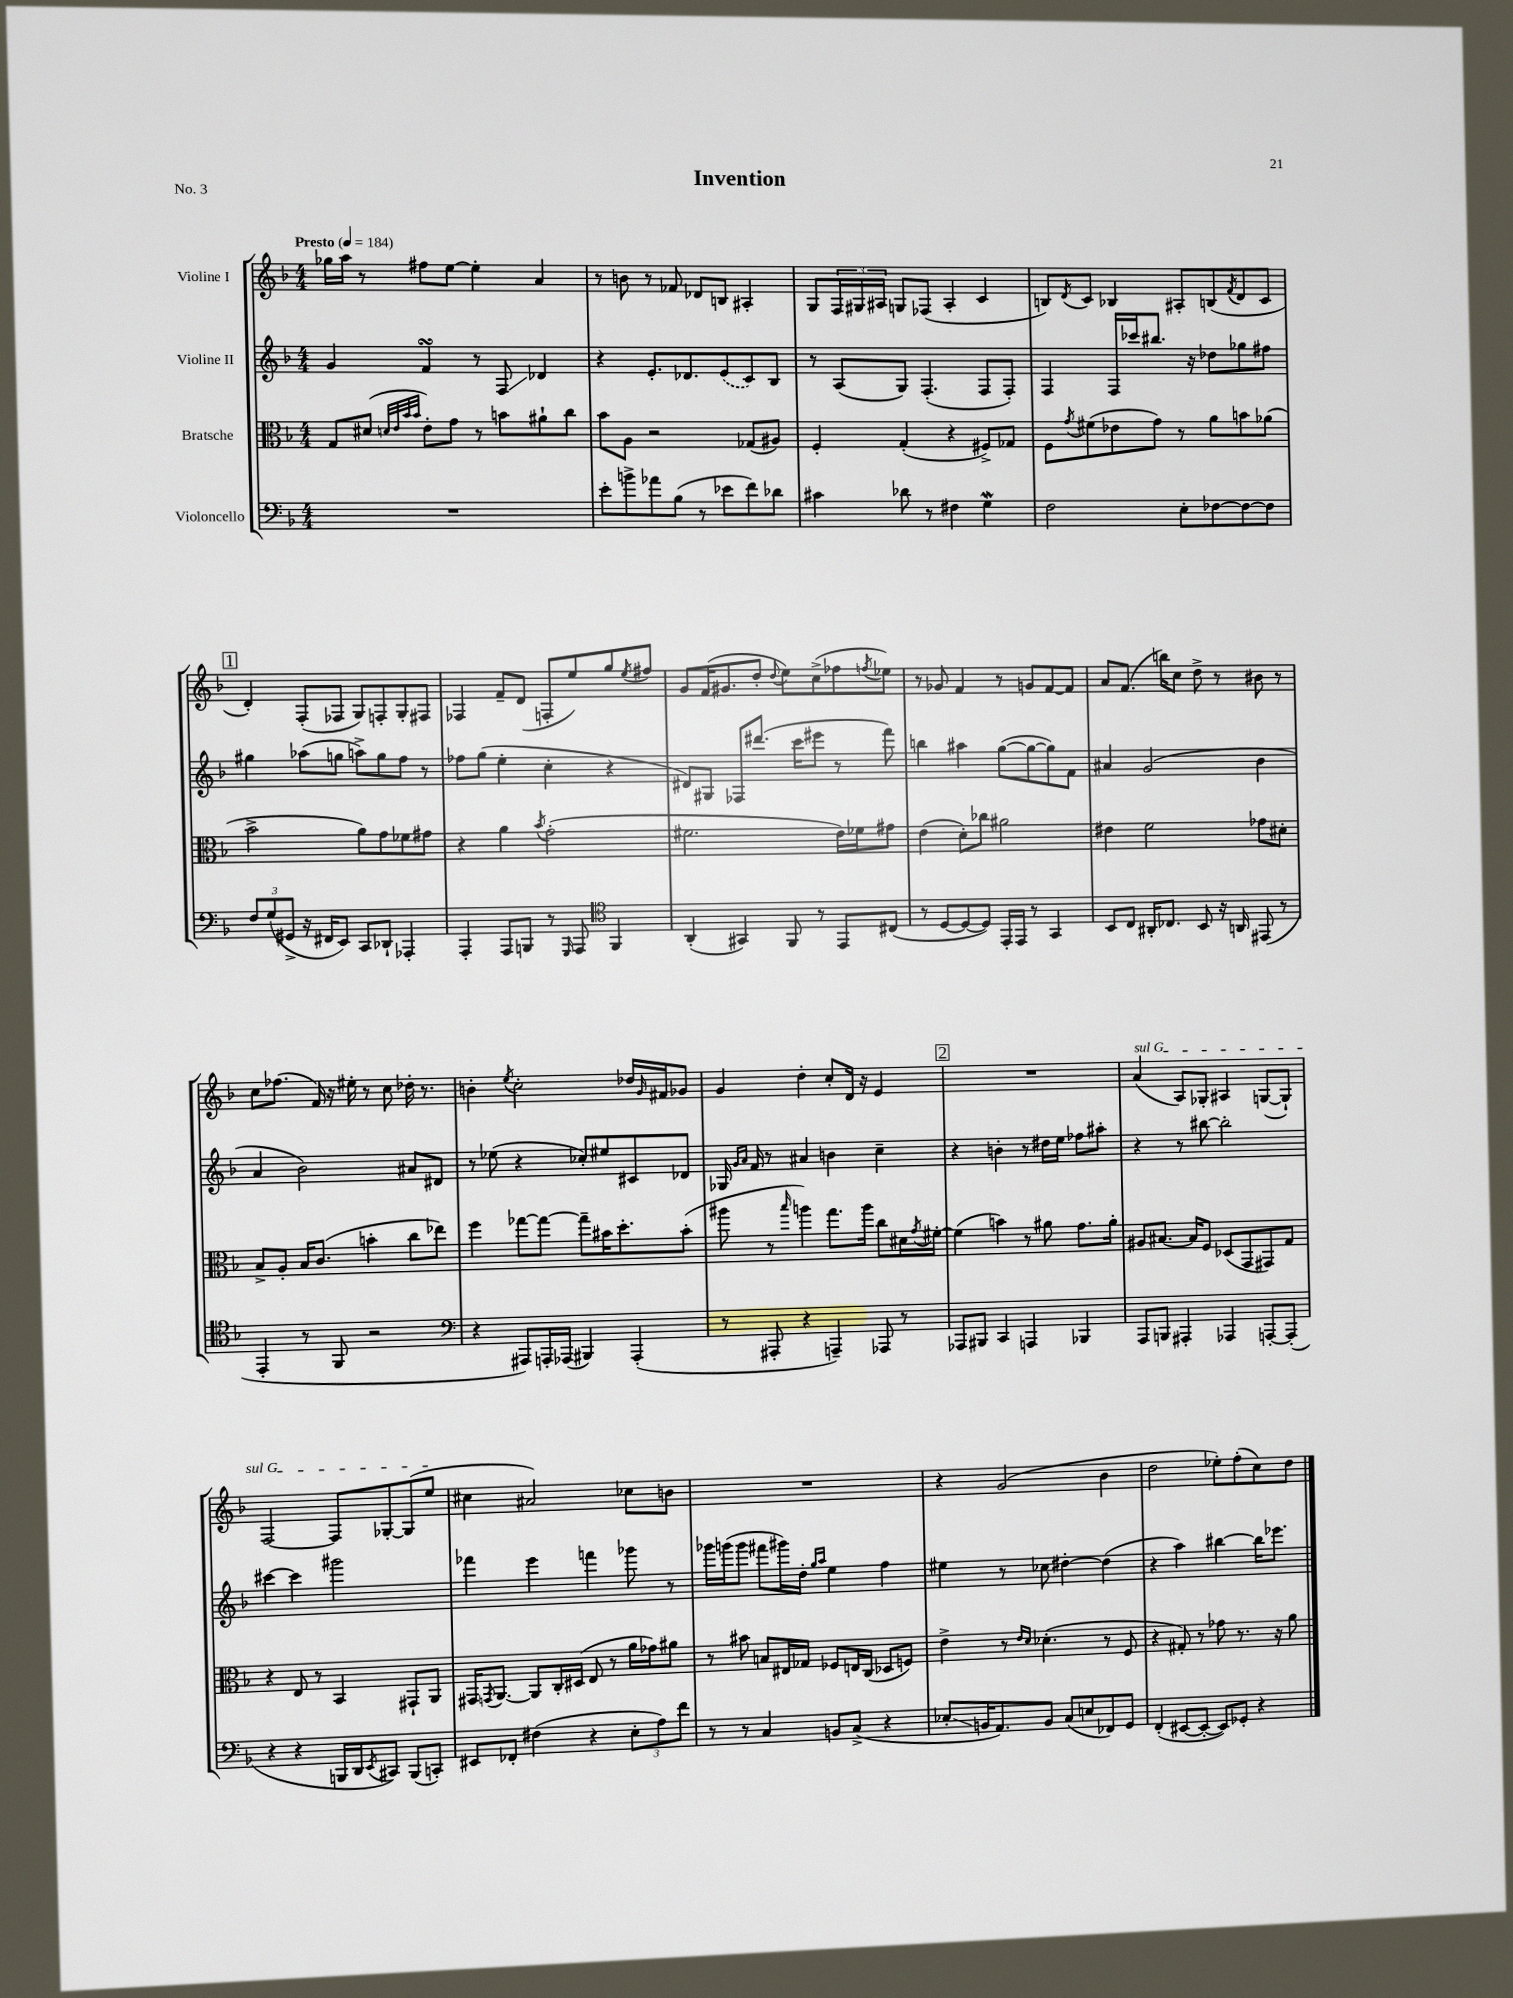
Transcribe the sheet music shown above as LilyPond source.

\header { title = "Invention" piece = "No. 3" }
<<
\new StaffGroup <<
\new Staff = "s0" \with { instrumentName = "Violine I" } {
    \clef treble \key f \major \numericTimeSignature \time 4/4 \tempo "Presto" 4 = 184
    ges''16 a''16 r8 fis''8 e''8~ e''4-. a'4 |
    r8 b'8 r8 fes'8 des'8 b8 ais4-. |
    g8 \tuplet 3/2 { f16 gis16 ais16 } g8 fes8( ais4-. c'4 |
    b8) \acciaccatura { d'8 } c'8 bes4 ais8-. b8( \acciaccatura { f'8 } d'8 c'8 |
    \mark \markup { \box "1" } d'4-.) f8-.( fes8 g8) f8-. g8-. fis8 |
    fes4 f'8-- d'8( f8-. e''8) g''8 \acciaccatura { e''8 } fis''8 |
    g'8 f'16( gis'8. d''8-. \appoggiatura { d''8 } e''8) c''8->( fes''8 \acciaccatura { f''8 } ees''8) |
    r8 ges'8 f'4 r8 g'8 f'8~ f'8 |
    a'8 f'8.( b''16) c''8 d''8-> r8 bis'8 r8 |
    c''8 fes''8.( f'16) r16 eis''16-. r8 c''8 des''16-. r8. |
    b'4-. \acciaccatura { e''8 } c''2-. des''16 \grace { g'16 } fis'16 ges'8 |
    g'4 d''4-. c''8-. d'16 r16 e'4 |
    \mark \markup { \box "2" } R1 |
    \once \override TextSpanner.bound-details.left.text = \markup { \italic "sul G" } a'4\startTextSpan( a8) ges8-. ais4 g8~( g8-!) |
    f2~ f8 ges8~-. ges8( e''8\stopTextSpan |
    cis''4 ais'2) ces''8 b'8 |
    R1 |
    r4 g'2( bes'4 |
    d''2 ees''8-.) f''8-.( c''8) d''8 \bar "|." |
}
\new Staff = "s1" \with { instrumentName = "Violine II" } {
    \clef treble \key f \major \numericTimeSignature \time 4/4
    g'4 f'4\turn r8 f8\glissando des'4 |
    r4 e'8.-. des'8. \once \slurDashed e'8( c'8) bes8 |
    r8 a8( g8) f4.-.( f8 f8-.) |
    f4 f16 ces'''16 bis''8. r16 des''8 ges''8 fis''8 |
    \mark \markup { \box "1" } gis''4 aes''8( g''8 a''8->) g''8 f''8 r8 |
    fes''8 g''8( e''4-. c''4-. r4 |
    dis'8) gis8 fes8 dis'''8.( c'''16 eis'''8 r8 f'''8) |
    b''4 ais''4 g''8~( g''8~ g''8) f'8 |
    ais'4 g'2( bes'4 |
    a'4 bes'2) ais'8 dis'8 |
    r8 ees''8( r4 ces''8-.) eis''8 cis'8 des'8 |
    ges16 \grace { g'16 a'16 } f'16 r8 ais'4 b'4 c''4-- |
    \mark \markup { \box "2" } r4 b'4-. r8 dis''16 e''16 fes''8 ais''8-. |
    r4 r8 bis''8~ bis''2-. |
    cis'''4~ cis'''4 gis'''2 |
    fes'''4 e'''4 f'''4 ges'''8 r8 |
    ges'''16 g'''16( g'''8 fis'''8 gis'''16) d''16-. \grace { g''16 a''16 } e''4 f''4 |
    eis''4 r8 ces''8 dis''4~-. dis''4( |
    r4 a''4) bis''4~ bis''16 ees'''8. \bar "|." |
}
\new Staff = "s2" \with { instrumentName = "Bratsche" } {
    \clef alto \key f \major \numericTimeSignature \time 4/4
    g8 dis'8( \grace { d'32 e'32 bes'32 bes'32 } e'8-.) g'8 r8 b'8 ais'8-! c''8 |
    bes'8 a8 r2 ges8( ais8) |
    f4-. g4-.( r4 fis8->) ges8 |
    f8 \acciaccatura { g'8 } fis'8( ees'8 g'8) r8 a'8 b'8 aes'8( |
    \mark \markup { \box "1" } bes'2-> a'8) g'8 fes'8 gis'8 |
    r4 a'4 \acciaccatura { bes'8 } g'2-.( |
    fis'2. e'16) fes'16 gis'8 |
    e'4( d'8-.) ces''8 ais'2 |
    eis'4 f'2 ges'8 dis'8-. |
    bes8-> a8-. bes16 c'8.( b'4-. c''8 ees''8) |
    f''4 ges''8~ ges''8~ ges''8-- bis'16 d''8.-. bis'8-.( |
    ais''8 r8 \grace { bes''16 } a''4) g''8. a''16 c''8 dis'16 \acciaccatura { g'8 } fis'16~-. |
    \mark \markup { \box "2" } fis'4( b'4) r8 ais'8 g'8. ais'16-. |
    ais8 bis8.~ bis16 f8 des8( g,8 gis,8) g8 |
    r4 e8 r8 bes,4 gis,8-! a,8 |
    gis,16 \acciaccatura { g,8 } a,8.~ a,8 c16-. dis16( e8 r8 a'16 ges'16) ais'8 |
    r8 bis'8 b8 eis16 ges16 fes8 e16 c16( des8 f8) |
    e'4-> r8 \grace { e'16 d'16 } des'4.-.( r8 f8 |
    r4 gis8-.) r8 ges'8 r8. r16 a'8 \bar "|." |
}
\new Staff = "s3" \with { instrumentName = "Violoncello" } {
    \clef bass \key f \major \numericTimeSignature \time 4/4
    R1 |
    e'8-. b'8-> aes'8 bes8( r8 ees'8 f'8) des'8 |
    cis'4 des'8 r8 fis4 g4\mordent |
    f2 e8-. fes8~ fes8~ fes8 |
    \mark \markup { \box "1" } \tuplet 3/2 { f8 g8( gis,8-> } r16 fis,16 e,8) c,8 des,8-! aes,,4-. |
    a,,4-. a,,8 b,,8 r8 \grace { g,,16 } a,,8 \clef tenor f,4 |
    a,4-.( gis,4) f,8 r8 e,8 cis8( |
    r8 d8~ d8~ d8) e,16-. e,16 r8 g,4 |
    bes,8 c8 ais,16-. ces8. bes,8 r16 a,16 eis,8( r8 |
    e,4-. r8 f,8 r2 |
    \clef bass r4 ais,,8) a,,16-. aes,,16( bis,,4) aes,,4-.( |
    r8 ais,,8-. r4 a,,4--) aes,,8 r8 |
    \mark \markup { \box "2" } aes,,8 bis,,8 c,4 a,,4 bes,,4 |
    a,,8 b,,8 ais,,4-. aes,,4 a,,8~-. a,,8-.( |
    r4 r4 b,,16 d,16 \acciaccatura { e,8 } cis,8) b,,8( c,8-.) |
    eis,8 fes,8-. fis4( r4 \tuplet 3/2 { e8-. a8) f'8 } |
    r8 r8 c4 b,8 c8->( r4 |
    ees8-.\glissando b,16 a,8.) b,8 c8( e8 fes,8) g,8 |
    f,4-.( eis,8~ eis,8~-. eis,8) ges,8-. r4 \bar "|." |
}
>>
>>
\layout { \context { \Score \remove "Bar_number_engraver" } }
